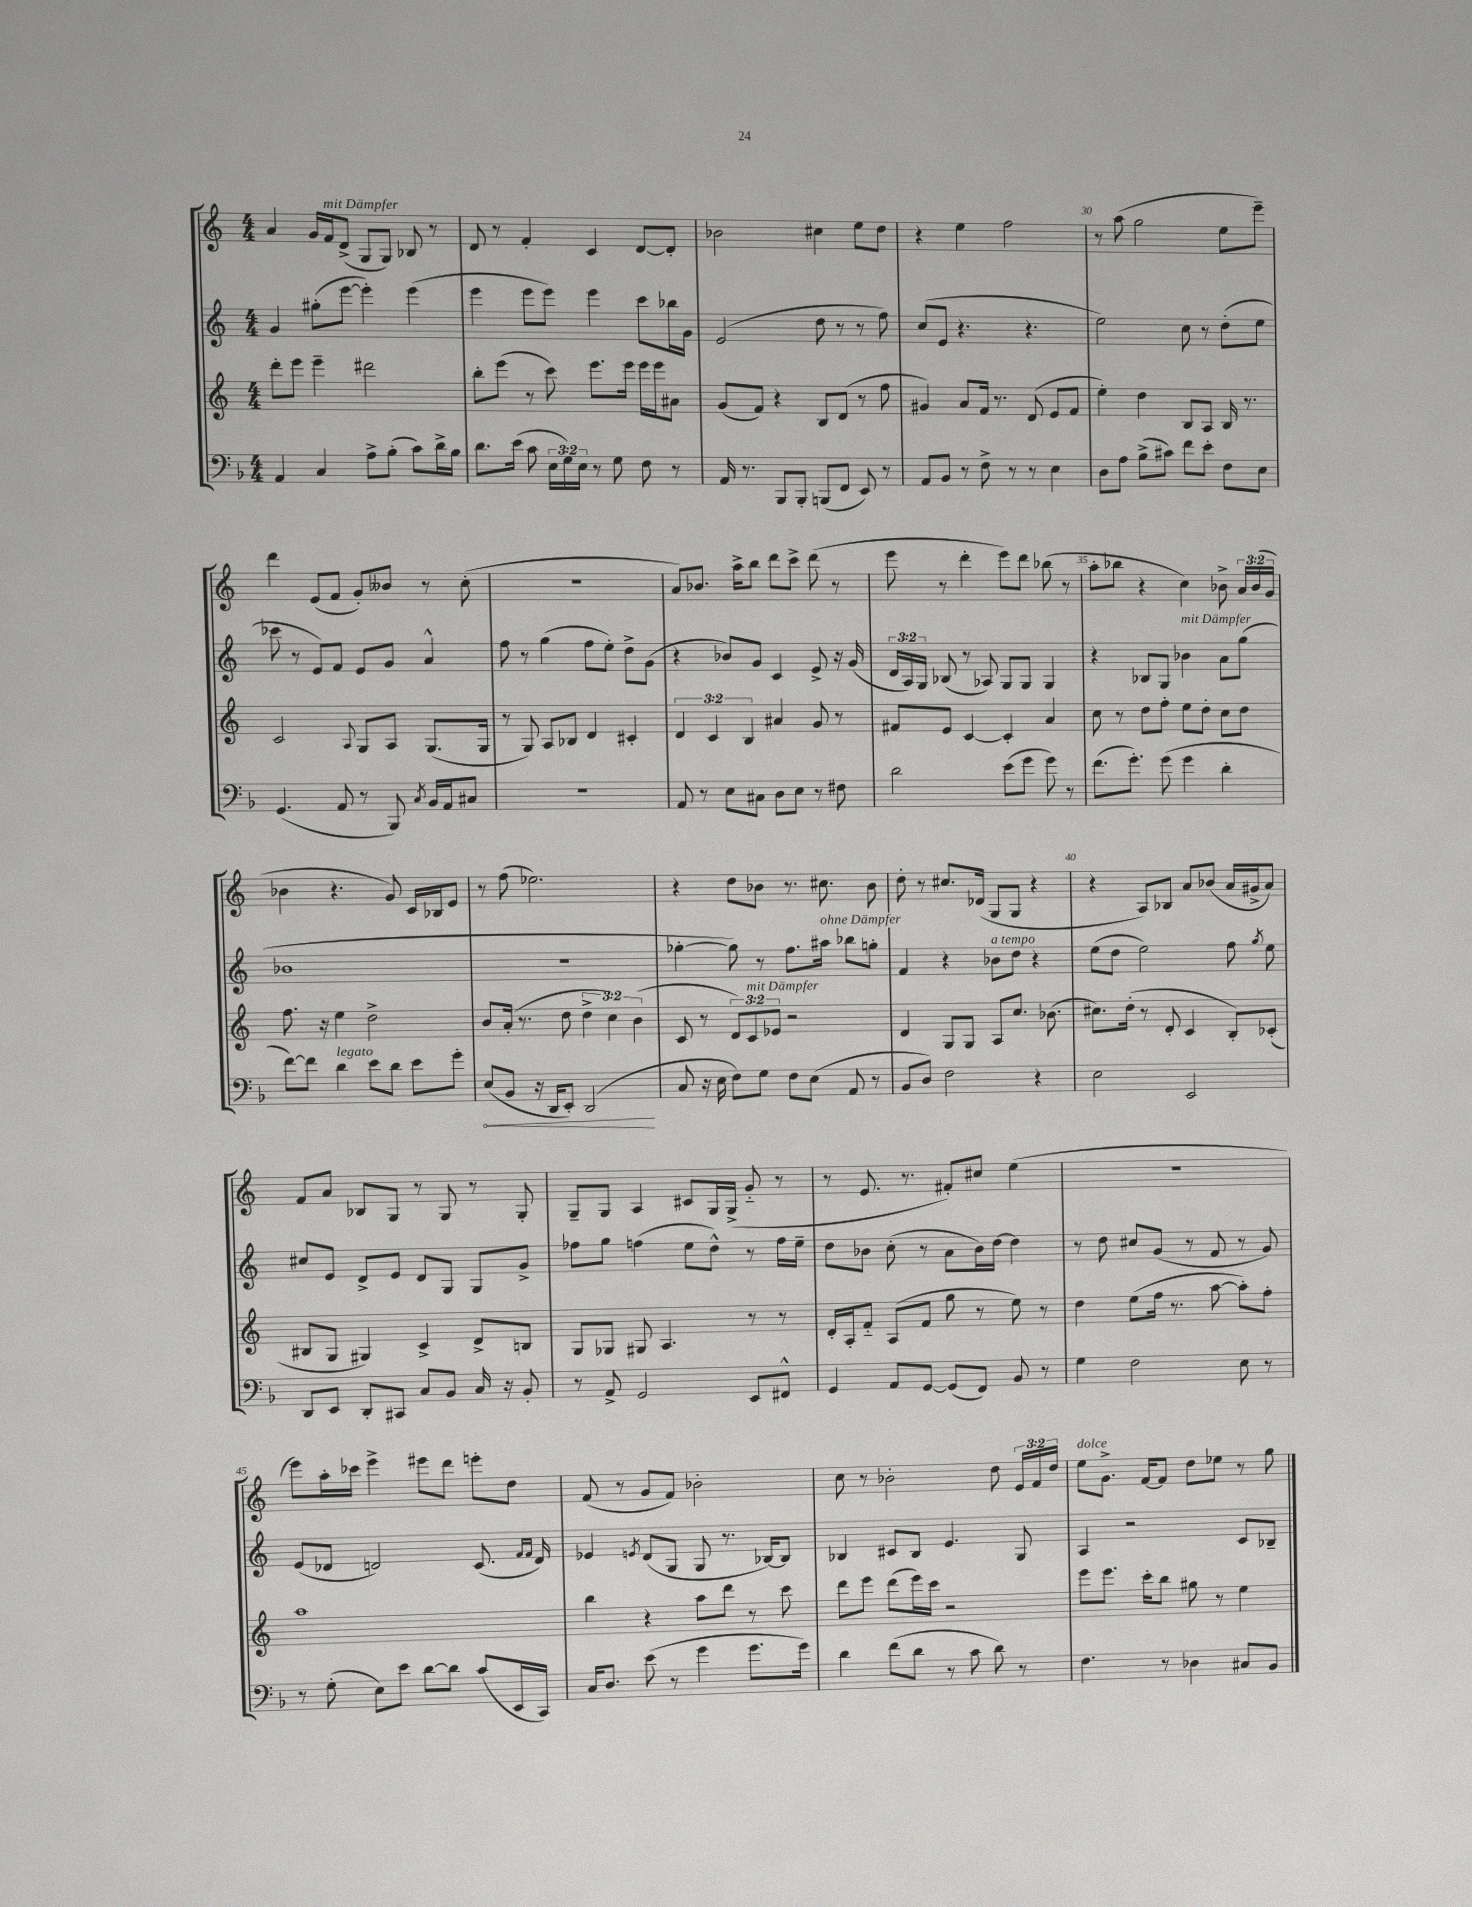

**kern	**dynam	**kern	**kern	**kern
*part4	*part4	*part3	*part2	*part1
*staff4	*staff4	*staff3	*staff2	*staff1
*clefF4	*	*clefG2	*clefG2	*clefG2
*k[b-]	*	*k[]	*k[]	*k[]
*M4/4	*	*M4/4	*M4/4	*M4/4
=26	=26	=26	=26	=26
4AA/	.	8ddd'\L	4g/	4a/
.	.	8eee\J	.	.
4C/	.	4eee~\	(8gg#X'\L	16g/LL
!	!	!	!	!LO:TX:a:i:t=mit Dämpfer
.	.	.	.	16f/J
.	.	.	[8eee\J	(8d^/J
8A^\L	.	2ddd#X\	4eee'\])	8G/L
(8B-'\J	.	.	.	8G/J)
8c\L)	.	.	(4eee\	8B-X/
16d^\L	.	.	.	8r
16B-\JJ	.	.	.	.
=27	=27	=27	=27	=27
8.d\L	.	8bb'\L	4eee\	8d/
.	.	(8eee\J	.	8r
(16e\Jk	.	.	.	.
8c\	.	8r	8eee\L	4f'/
24E\LL	.	8ccc\)	8eee\J)	.
24G\)	.	.	.	.
24E\JJ	.	.	.	.
8r	.	8.eee\L	4eee\	4c/
8G\	.	.	.	.
.	.	16eee\Jk	.	.
8F\	.	16eee\LL	8ccc\L	[8d/L
.	.	16eee\J	.	.
8r	.	8a#X\J	16bb-X\L	8d'/J]
.	.	.	16g\JJ	.
=28	=28	=28	=28	=28
16AA/	.	(8g/L	(2e/	2b-X\
8.r	.	.	.	.
.	.	8f/J)	.	.
8BBB-/L	.	4r	.	.
8BBB-'/J	.	.	.	.
(8BBBn/L	.	8B/L	8dd\	4cc#X\
8FF/J	.	(8d/J	8r	.
8EE/)	.	8r	8r	8ee\L
8r	.	8ff\	8ff\)	8dd\J
=29	=29	=29	=29	=29
8AA/L	.	4g#X/)	(8cc/L	4r
8BB-/J	.	.	8e/J	.
8r	.	8a/L	4.r	4ee\
8F^\	.	16f/Jk	.	.
.	.	8.r	.	.
8r	.	.	.	2ff\
8r	.	(8d/	4.r	.
4E\	.	8e/L	.	.
.	.	8f/J	.	.
=30	=30	=30	=30	=30
8D\L	.	4ee'\)	2ee\)	8r
8A\J	.	.	.	(8aa\
(8B-^\L	.	4dd\	.	2gg\
8c#X\J)	.	.	.	.
8f\L	.	8B/L	8cc\	.
8e'\J	.	8A/J	8r	.
8F\L	.	16B/	(8dd'\L	8ee\L
.	.	8.r	.	.
8E\J	.	.	8ee\J	8eee~\J)
!!LO:LB:g=z
=31	=31	=31	=31	=31
(4.GG/	.	2c/	8ccc-X\	4ddd\
.	.	.	8r	.
.	.	.	8e/L)	(8e/L
8AA/	.	.	8f/J	8f/J
.	.	8qqA/	.	.
8r	.	8G/L	8e/L	8g'/L)
8BBB-/)	.	8A/J	8g/J	8b--X/J
8qC/	.	.	.	.
16BB-/LL	.	(8.G/L	4a^^/	8r
16AA/J	.	.	.	.
8C#X/J	.	.	.	(8cc'\
.	.	16G/Jk	.	.
=32	=32	=32	=32	=32
1r	.	8r	8ff\	1r
.	.	8G/)	8r	.
.	.	8A/L	(4gg\	.
.	.	8B-X/J	.	.
.	.	4d/	8ff\L	.
.	.	.	8ee'\J)	.
.	.	4c#X'/	8dd^\L	.
.	.	.	(8g\J	.
=33	=33	=33	=33	=33
8AA/	.	6d/	4r	8a/L)
8r	.	.	.	8.b-X/J
.	.	6c/	.	.
8E\L	.	.	8b-X/L)	.
.	.	.	.	16aa^\KL
.	.	6B/	.	.
8C#X\J	.	.	8g/J	8bb\J
8D\L	.	4a#X/	4c/	8ddd\L
8E\J	.	.	.	8ccc^\J
8r	.	8g/	8e^/	(8ddd\
8F#X\	.	8r	16r	8r
.	.	.	(16g/	.
=34	=34	=34	=34	=34
2d\	.	8f#X/L	24d/LL	8eee\
.	.	.	24A/)	.
.	.	.	24G/JJ	.
.	.	8e/J	(8B-X/	8r
.	.	[4c/	8r	4ddd'\
.	.	.	8A-X/)	.
(8e\L	.	4c'/]	8G/L	8eee\L)
8g\J	.	.	8G/J	8ddd\J
8g\)	.	4a/	4G/	(8bb-X\
8r	.	.	.	8r
=35	=35	=35	=35	=35
(8.f\L	.	8cc\	4r	8aa'\L
.	.	8r	.	8bb-X\J
8.g'\J)	.	.	.	.
.	.	8dd\L	8B-X/L	4r
(8g\	.	8ff'\J	8G/J	.
!	!	!	!LO:TX:a:i:t=mit Dämpfer	!
4g\	.	8ee\L	4b-X\	4cc\)
.	.	8dd'\J	.	.
4d'\	.	8cc\L	8a\L	8b-X^\
.	.	8dd\J	(8gg\J	24a/LL
.	.	.	.	(24b-/
.	.	.	.	24g/JJ
!!LO:LB:g=z
=36	=36	=36	=36	=36
[8f\L)	.	8.ff\	1b-X	4b-X\
8f\J]	.	.	.	.
.	.	16r	.	.
!LO:TX:a:i:t=legato	!	!	!	!
4d\	.	4ee\	.	4.r
8e\L	.	2dd^\	.	.
8d\J	.	.	.	8g/)
8e\L	.	.	.	16c/LL
.	.	.	.	16B-X/J
8g'\J	.	.	.	8e/J
=37	=37	=37	=37	=37
!	!LO:HP:b	!	!	!
(8E/L	<	8b/L	1r	8r
8BB-/J	.	(16a'/Jk	.	(8ff\
.	.	8.r	.	.
16r	.	.	.	2.ee-X\)
16DD/KL	.	.	.	.
8EE'/J)	.	8dd\	.	.
(2DD/	.	6dd^\	.	.
.	.	6cc\)	.	.
.	.	(6b\	.	.
.	[	.	.	.
=38	=38	=38	=38	=38
8C/	.	8c/	[4gg-X'\	4r
16r	.	8r	.	.
16E\	.	.	.	.
8F\L)	.	12d/L)	8gg-\])	8dd\L
!	!	!LO:TX:a:i:t=mit Dämpfer	!	!
.	.	12c/	.	.
8G\J	.	.	8r	8b-X\J
.	.	12e-X/J	.	.
8F\L	.	2r	8.ff\L	8.r
(8E\J	.	.	.	.
!	!	!	!LO:TX:a:i:t=ohne Dämpfer	!
.	.	.	16aa#X\Jk	8.cc#X\
8AA/	.	.	8bb-X\L	.
8r	.	.	8ggn'\J	8b-\
=39	=39	=39	=39	=39
8BB-/L	.	4d/	4f/	8dd'\
8D/J)	.	.	.	8r
2F\	.	8G/L	4r	8.cc#X/L
.	.	8G/J	.	.
.	.	.	.	(16d-X/Jk
!	!	!	!LO:TX:a:i:t=a tempo	!
.	.	8A/L	8b-X\L	8G/L
.	.	8.cc/J	8dd\J	8G/J
4r	.	.	4r	4r
.	.	(8.b-X\	.	.
=40	=40	=40	=40	=40
2E\	.	8.cc#X\L)	(8ee\L	4r
.	.	.	8dd\J	.
.	.	(16dd'\Jk	.	.
.	.	8r	2ee\)	8A/L)
.	.	8d'/	.	8B-X/J
2EE/	.	4c/	.	8a/L
.	.	.	.	(8b-X/J
.	.	8B'/L)	8ff\	16a/LL
.	.	.	.	16g#X^/J
.	.	.	8qgg/	.
.	.	(8c-X'/J	8ee\	8a/J)
!!LO:LB:g=z
=41	=41	=41	=41	=41
8DD/L	.	8B#X/L	8cc#X/L	8f/L
8EE/J	.	8G/J	8e/J	8a/J
8DD'/L	.	4G#X/)	8d^/L	8B-X/L
8CC#X/J	.	.	8e/J	8G/J
8C/L	.	4c^/	8d/L	8r
8BB-/J	.	.	8G/J	8G/
16C/	.	8d^/L	8G/L	8r
16r	.	.	.	.
8BB-'/	.	8Bn/J	8g^/J	8G'/
=42	=42	=42	=42	=42
8r	.	8G/L	8ff-X\L	8G~/L
8AA^/	.	8G-X/J	8gg\J	8G/J
2GG/	.	8G#X/	(4ffn\	4A/
.	.	4.A/	.	.
.	.	.	8ee\L	8c#X/L
.	.	.	8dd^^\J)	16G/L
.	.	.	.	(16G^/JJ
8EE/L	.	8r	8r	8g/
8FF#X^^/J	.	8r	16ff\LL	8r
.	.	.	16ee~\JJ	.
=43	=43	=43	=43	=43
4GG/	.	16d'/LL	8dd\L	8r
.	.	16A'/J	.	.
.	.	8f/J	8b-X\J	8.e/
8AA/L	.	(8A/L	(8cc'\	.
.	.	.	.	8.r
[8GG/J	.	8f/J	8r	.
(8GG/L]	.	8gg\	8a\L	8f#X'/L)
8FF/J)	.	8r	16b-\L)	8cc#X/J
.	.	.	[16dd\JJ	.
8BB-/	.	8ee\)	4dd\]	(4ee\
8r	.	8r	.	.
=44	=44	=44	=44	=44
4G\	.	4dd\	8r	1r
.	.	.	8dd\	.
2F\	.	(8ee\L	8cc#X/L	.
.	.	16ff\Jk	(8g/J	.
.	.	8.r	.	.
.	.	.	8r	.
.	.	[8aa\	8f/	.
8E\	.	8aa'\L])	8r	.
8r	.	8ff'\J	8g/)	.
!!LO:LB:g=z
=45	=45	=45	=45	=45
8r	.	1aa	(8e/L	8eee\L)
(8G'\	.	.	8d-X/J	16aa'\L
.	.	.	.	16ccc-X\JJ
8E\L)	.	.	2dn/)	4eee^\
8e\J	.	.	.	.
[8d\L	.	.	.	8eee#X\L
8d\J]	.	.	.	8ddd\J
(8c/L	.	.	(8.c/	8eeen'\L
16EE/L	.	.	.	8dd\J
.	.	.	16qqf/LL	.
.	.	.	16qqf/JJ	.
16CC/JJ)	.	.	16d/)	.
=46	=46	=46	=46	=46
16C/KL	.	4bb\	4e-X/	(8f/
8.D/J	.	.	.	.
.	.	.	.	8r
.	.	.	8qen/	.
(8e\	.	4r	(8d/L	8g/L
8r	.	.	8G/J	8f/J)
4g\	.	8aa\L	8G/	2b-X'\
.	.	8ddd\J	8.r	.
8.g\L	.	8r	.	.
.	.	.	[16B-X/KL)	.
.	.	8ccc\	8B-/J]	.
16g\Jk)	.	.	.	.
=47	=47	=47	=47	=47
4d\	.	8ddd\L	4B-X/	8cc\
.	.	8eee\J	.	8r
(8f\L	.	(8ddd\L	8c#X/L	2b-X'\
8d\J	.	16eee\L)	8B-/J	.
.	.	16ccc\JJ	.	.
8r	.	2r	4.e/	.
8c\	.	.	.	.
8d\)	.	.	.	8dd\
8r	.	.	8G/	24e/LL
.	.	.	.	24f/
.	.	.	.	24dd/JJ
=48	=48	=48	=48	=48
!	!	!	!	!LO:TX:a:i:t=dolce
4.F\	.	8eee\L	4A/	8ee\L
.	.	8.eee\J	.	8.g^\J
.	.	.	2r	.
.	.	16ccc'\KL	.	[16f/KL
8r	.	8bb\J	.	8f/J]
4D-X\	.	8gg#X\	.	8dd\L
.	.	8r	.	8ee-X\J
8C#X/L	.	4ee\	8c/L	8r
8BB-/J	.	.	8B-X~/J	8gg\
==	==	==	==	==
*-	*-	*-	*-	*-
